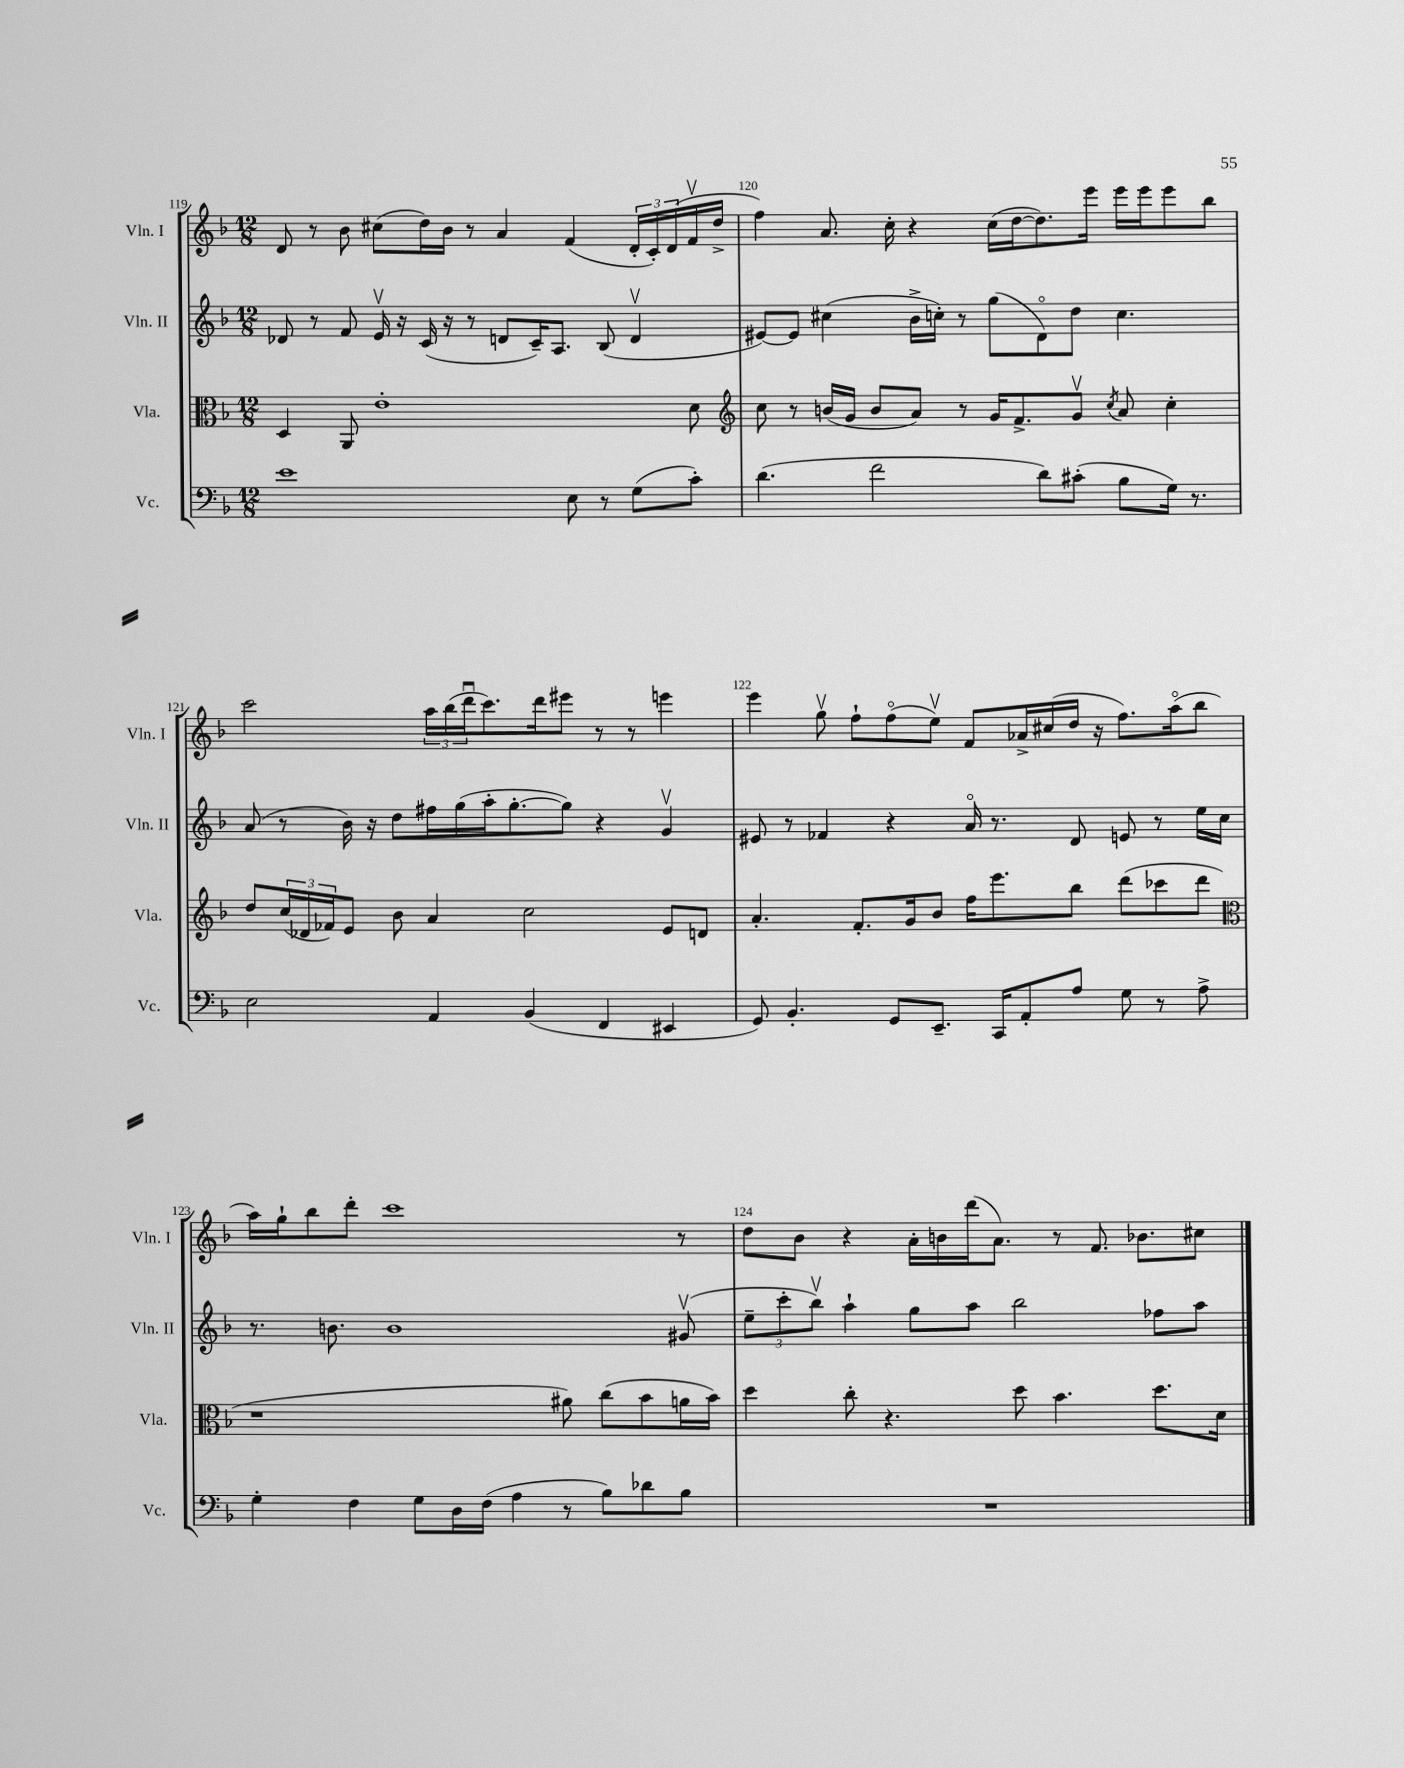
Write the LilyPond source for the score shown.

<<
\new StaffGroup <<
\new Staff = "s0" \with { instrumentName = "Vln. I" shortInstrumentName = "Vln. I" } {
    \clef treble \key f \major \numericTimeSignature \time 12/8
    d'8 r8 bes'8 cis''8( d''16) bes'16 r8 a'4 f'4( \tuplet 3/2 { d'16-. c'16-.) d'16( } f'16\upbow d''16-> |
    f''4) a'8. c''16-. r4 c''16( d''16~ d''8.) e'''16 e'''16 e'''16 e'''8 bes''8 |
    c'''2 \tuplet 3/2 { a''16 bes''16( d'''16\downbow } c'''8.) d'''16 eis'''8 r8 r8 e'''4 |
    e'''4 g''8\upbow f''8-! f''8\flageolet( e''8\upbow) f'8 aes'16-> cis''16( d''16 r16 f''8.) a''16\flageolet( bes''8 |
    a''16) g''16-! bes''8 d'''8-. c'''1 r8 |
    d''8 bes'8 r4 a'16-. b'16 d'''16( a'8.) r8 f'8. bes'8. cis''8 \bar "|." |
}
\new Staff = "s1" \with { instrumentName = "Vln. II" shortInstrumentName = "Vln. II" } {
    \clef treble \key f \major \numericTimeSignature \time 12/8
    des'8 r8 f'8 e'16\upbow r16 c'16( r16 r8 d'8 c'16--) a8. bes8( d'4\upbow |
    eis'8~) eis'8 cis''4( bes'16-> c''16-.) r8 g''8( d'8\flageolet) d''8 c''4. |
    a'8( r8 bes'16) r16 d''8 fis''16 g''16( a''16-. g''8.~-. g''8) r4 g'4\upbow |
    eis'8 r8 fes'4 r4 a'16\flageolet r8. d'8 e'8 r8 e''16 c''16 |
    r8. b'8. b'1 gis'8\upbow( |
    \tuplet 3/2 { e''8-- c'''8-. bes''8\upbow) } a''4-! g''8 a''8 bes''2 fes''8 a''8 \bar "|." |
}
\new Staff = "s2" \with { instrumentName = "Vla." shortInstrumentName = "Vla." } {
    \clef alto \key f \major \numericTimeSignature \time 12/8
    d4 a,8 e'1-. d'8 |
    \clef treble c''8 r8 b'16( g'16 b'8 a'8) r8 g'16 f'8.-> g'8\upbow \acciaccatura { c''8 } a'8 c''4-. |
    d''8 \tuplet 3/2 { c''16( des'16 fes'16) } e'8 bes'8 a'4 c''2 e'8 d'8 |
    a'4.-. f'8.-. g'16 bes'8 f''16 e'''8. bes''8 d'''8( ces'''8 d'''8 |
    \clef alto r1 ais'8) c''8( bes'8 a'16 bes'16) |
    d''4 c''8-. r4. d''8 bes'4. d''8. d'16 \bar "|." |
}
\new Staff = "s3" \with { instrumentName = "Vc." shortInstrumentName = "Vc." } {
    \clef bass \key f \major \numericTimeSignature \time 12/8
    e'1 e8 r8 g8( c'8-.) |
    d'4.( f'2 d'8) cis'8-.( bes8 g16) r8. |
    e2 a,4 bes,4( f,4 eis,4 |
    g,8) bes,4.-. g,8 e,8.-- c,16 a,8-. a8 g8 r8 a8-> |
    g4-. f4 g8 d16 f16( a4 r8 bes8) des'8 bes8 |
    R1. \bar "|." |
}
>>
>>
\layout { \context { \Score currentBarNumber = #119 \override BarNumber.break-visibility = ##(#f #t #t) barNumberVisibility = #all-bar-numbers-visible } }
